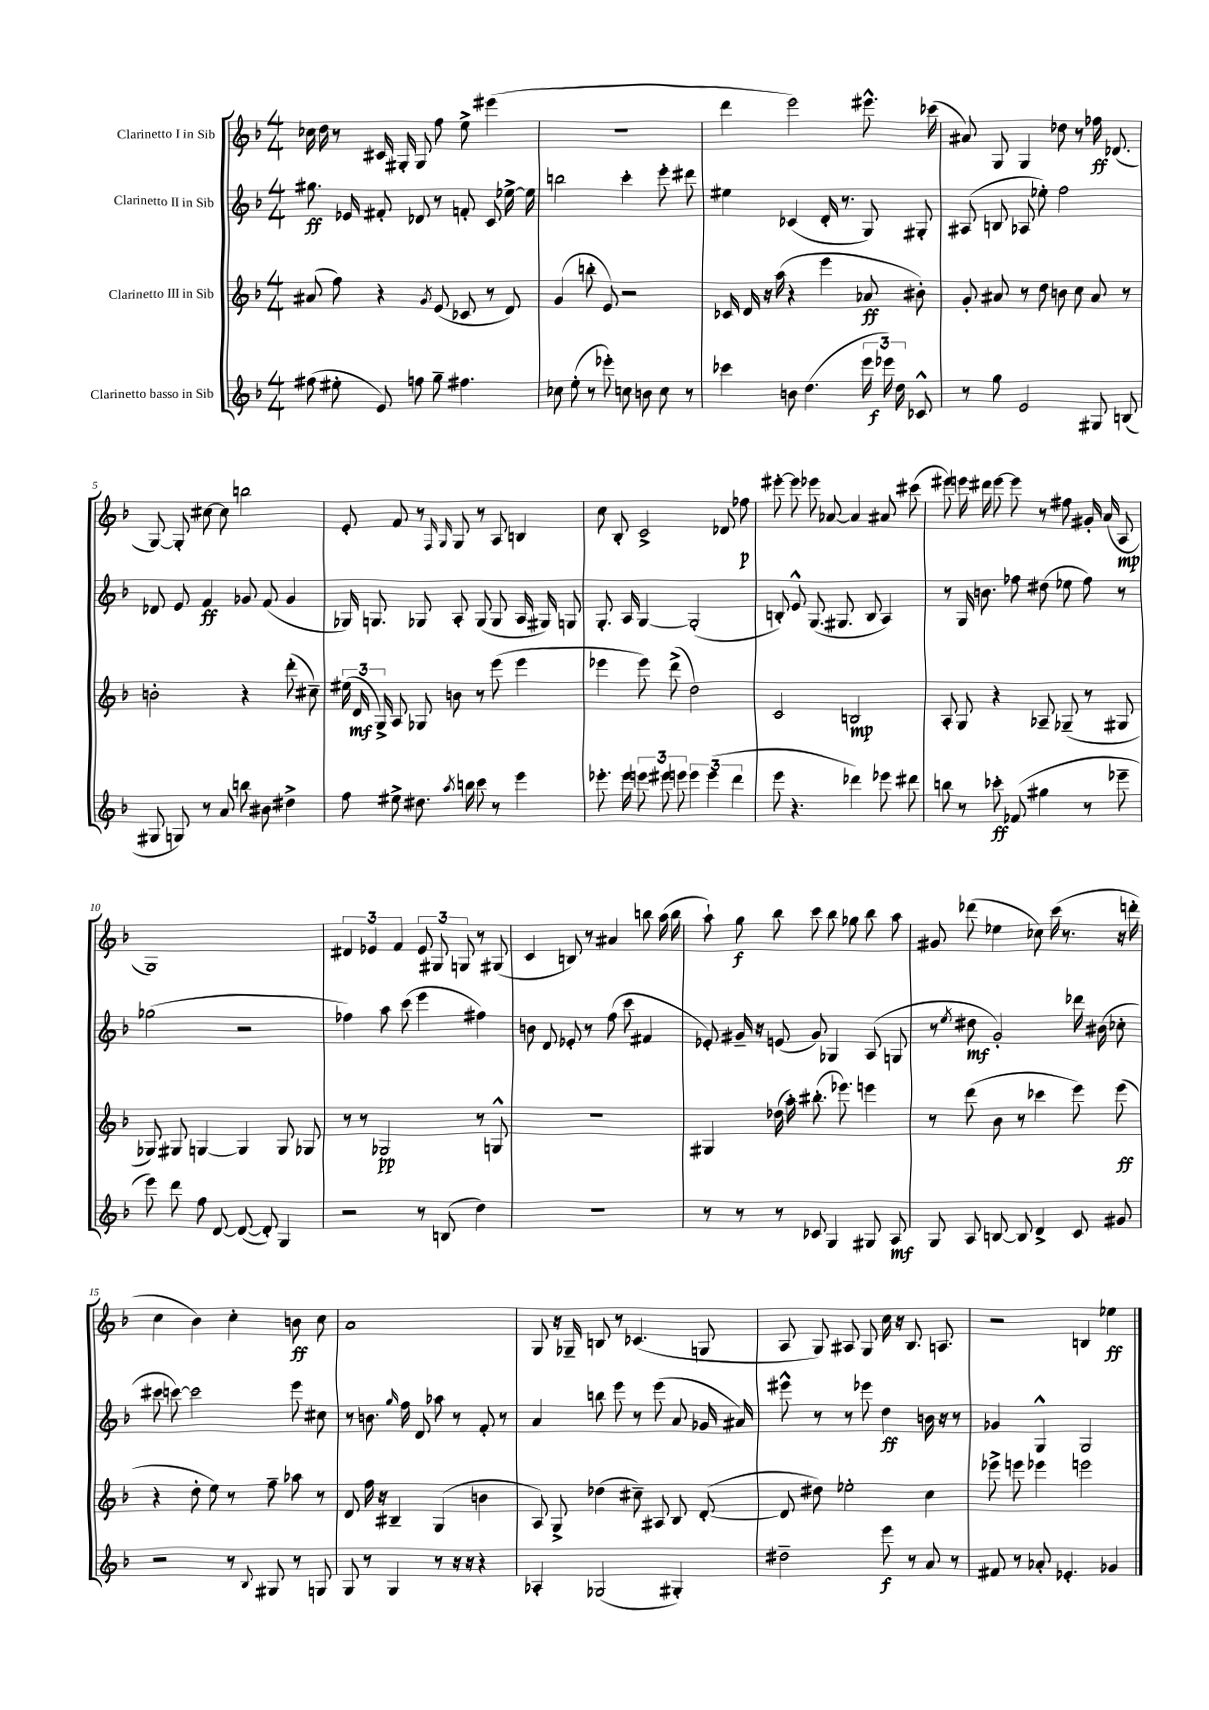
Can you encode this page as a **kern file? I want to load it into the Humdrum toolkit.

**kern	**dynam	**kern	**dynam	**kern	**dynam	**kern	**dynam
*part4	*part4	*part3	*part3	*part2	*part2	*part1	*part1
*staff4	*staff4	*staff3	*staff3	*staff2	*staff2	*staff1	*staff1
*I"Clarinetto basso in Sib	*	*I"Clarinetto III in Sib	*	*I"Clarinetto II in Sib	*	*I"Clarinetto I in Sib	*
*clefG2	*	*clefG2	*	*clefG2	*	*clefG2	*
*k[b-]	*	*k[b-]	*	*k[b-]	*	*k[b-]	*
*M4/4	*	*M4/4	*	*M4/4	*	*M4/4	*
=1	=1	=1	=1	=1	=1	=1	=1
(8ff#X\	.	(8a#X/	.	8.gg#X\	ff	16cc-X\	.
.	.	.	.	.	.	16dd\	.
8ee#X'\	.	8ff\)	.	.	.	8r	.
.	.	.	.	16e-X/	.	.	.
8e/)	.	4r	.	8f#X'/	.	16c#X/	.
.	.	.	.	.	.	16G#X'/	.
8ffn\	.	.	.	8d-X/	.	8G#/	.
.	.	8qg/	.	.	.	.	.
8gg~\	.	(8e/	.	8r	.	8ff\	.
4.ff#X\	.	8c-X/	.	8fn'/	.	8ee^\	.
.	.	8r	.	8c/	.	(4eee#X\	.
.	.	8d/)	.	[16ee-X^\	.	.	.
.	.	.	.	16ee-\]	.	.	.
=2	=2	=2	=2	=2	=2	=2	=2
8cc-X\	.	(4g/	.	2bbn\	.	1r	.
(8ee'\	.	.	.	.	.	.	.
8r	.	8bbn'\	.	.	.	.	.
8eee-X'\)	.	8e/)	.	.	.	.	.
8ccn\	.	2r	.	4ccc'\	.	.	.
8bn\	.	.	.	.	.	.	.
8cc\	.	.	.	8eee'\	.	.	.
8r	.	.	.	8ddd#X\	.	.	.
=3	=3	=3	=3	=3	=3	=3	=3
4ccc-X\	.	16c-X/	.	4ee#X\	.	4ddd\	.
.	.	16d/	.	.	.	.	.
.	.	16r	.	.	.	.	.
.	.	(16aa\	.	.	.	.	.
8bn\	.	4r	.	(4c-X/	.	2eee\)	.
(4.dd\	.	.	.	.	.	.	.
.	.	4eee\	.	16d'/	.	.	.
.	.	.	.	8.r	.	.	.
24eee\	.	8a-X/	ff	8G/)	.	8.eee#X^^\	.
24eee-X\)	f	.	.	.	.	.	.
24dd\	.	.	.	.	.	.	.
8c-X^^/	.	8b#X'\)	.	8G#X'/	.	.	.
.	.	.	.	.	.	(16ccc-X\	.
=4	=4	=4	=4	=4	=4	=4	=4
8r	.	8g'/	.	(8A#X/	.	8a#X/)	.
8gg\	.	8a#X/	.	8Bn/	.	8G/	.
2e/	.	8r	.	8A-X/	.	4G/	.
.	.	8dd\	.	8ee-X'\)	.	.	.
.	.	8bn\	.	2ff\	.	8dd-X\	.
.	.	8cc\	.	.	.	8r	.
8G#X/	.	8a#/	.	.	.	16ff-X\	ff
.	.	.	.	.	.	(8.d-X/	.
(8Bn/	.	8r	.	.	.	.	.
!!LO:LB:g=z
=5	=5	=5	=5	=5	=5	=5	=5
8G#X/	.	2bn'\	.	8d-X/	.	[8G/)	.
8Gn/)	.	.	.	8e/	.	8G'/]	.
8r	.	.	.	4f/	ff	[8cc#X\	.
8a/	.	.	.	.	.	8cc#\]	.
8bbn\	.	4r	.	8g-X/	.	2bbn\	.
8b#X\	.	.	.	(8f/	.	.	.
4dd#X^\	.	(8ddd'\	.	4g-/	.	.	.
.	.	8cc#X~\)	.	.	.	.	.
=6	=6	=6	=6	=6	=6	=6	=6
8ff\	.	(24ee#X\	.	16G-X/)	.	8e'/	.
.	.	24d/	mf	.	.	.	.
.	.	.	.	8.Gn/	.	.	.
.	.	24G^/)	.	.	.	.	.
8ee#X^\	.	8A/	.	.	.	8f/	.
8.dd#X\	.	8G-X/	.	8G-X/	.	8r	.
.	.	.	.	.	.	16qqF/	.
.	.	.	.	.	.	16qqG/	.
.	.	8bn\	.	8A'/	.	8G/	.
8qaa/	.	.	.	.	.	.	.
16bbn\	.	.	.	.	.	.	.
8ccc\	.	8r	.	(8G-/	.	8r	.
8r	.	(8eee\	.	8G-/	.	8A/	.
4eee\	.	4eee\	.	16A/	.	4Bn/	.
.	.	.	.	16G#X/)	.	.	.
.	.	.	.	8Gn/	.	.	.
=7	=7	=7	=7	=7	=7	=7	=7
8.eee-X'\	.	4eee-X\	.	8.G'/	.	8cc\	.
.	.	.	.	.	.	8B-'/	.
16eee-\	.	.	.	16A/	.	.	.
12eeen\	.	8eee-\)	.	[4G/	.	2c^/	.
12eee#X\	.	.	.	.	.	.	.
.	.	(8ddd^\	.	.	.	.	.
12eeen\	.	.	.	.	.	.	.
6eee\	.	2dd\)	.	(2G'/]	.	.	.
(6eee\	.	.	.	.	.	.	.
.	.	.	.	.	.	8d-X/	.
6ddd\	.	.	.	.	.	.	.
.	.	.	.	.	.	8ff-X\	p
=8	=8	=8	=8	=8	=8	=8	=8
8eee\	.	2c/	.	8Bn'/)	.	[8eee#X'\	.
4.r	.	.	.	8e^^/	.	8eee#\]	.
.	.	.	.	(8.G/	.	8eee-X\	.
.	.	.	.	.	.	[8a-X/	.
.	.	.	.	8.G#X/	.	.	.
4ddd-X\)	.	2Bn/	mp	.	.	4a-/]	.
.	.	.	.	8B/	.	.	.
8eee-X\	.	.	.	4A/)	.	8a#X/	.
8ddd#X\	.	.	.	.	.	(8ccc#X\	.
=9	=9	=9	=9	=9	=9	=9	=9
8bbn\	.	8A'/	.	8r	.	8eee#X\)	.
8r	.	8G/	.	16G/	.	16eeen\	.
.	.	.	.	8.bn\	.	16ddd#X\	.
8ccc-X'\	ff	4r	.	.	.	[8eee\	.
(8f-X/	.	.	.	8ff-X\	.	8eee\]	.
4gg#X\	.	8A-X~/	.	(8dd#X\	.	8r	.
.	.	(8G-X~/	.	8ee-X\	.	8ff#X\	.
8r	.	8r	.	8ff-\)	.	16g#X'/	.
.	.	.	.	.	.	(16a/	.
8eee-X~\	.	8G#X/	.	8r	.	8A/	mp
!!LO:LB:g=z
=10	=10	=10	=10	=10	=10	=10	=10
8eee\)	.	8G-X/)	.	(2gg-X\	.	1G)	.
8ddd\	.	8G#X/	.	.	.	.	.
8ff\	.	[4Gn/	.	.	.	.	.
[8d/	.	.	.	.	.	.	.
(8d/_	.	4G/]	.	2r	.	.	.
8d'/])	.	.	.	.	.	.	.
4G/	.	8G/	.	.	.	.	.
.	.	8G-X/	.	.	.	.	.
=11	=11	=11	=11	=11	=11	=11	=11
2r	.	8r	.	4ff-X\)	.	6d#X/	.
.	.	8r	.	.	.	.	.
.	.	.	.	.	.	6e-X/	.
.	.	2G-X/	pp	8aa\	.	.	.
.	.	.	.	.	.	6f/	.
.	.	.	.	(8ccc\	.	.	.
8r	.	.	.	4eee\	.	12e-/	.
.	.	.	.	.	.	12G#X/	.
(8Bn/	.	.	.	.	.	.	.
.	.	.	.	.	.	12Gn/	.
4dd\)	.	8r	.	4ff#X\)	.	8r	.
.	.	8Gn^^/	.	.	.	(8G#X/	.
=12	=12	=12	=12	=12	=12	=12	=12
1r	.	1r	.	8bn\	.	4c/	.
.	.	.	.	8d/	.	.	.
.	.	.	.	8e-X'/	.	8Bn/)	.
.	.	.	.	8r	.	8r	.
.	.	.	.	(8ff\	.	4a#X/	.
.	.	.	.	8ccc\	.	.	.
.	.	.	.	4f#X/	.	8bbn\	.
.	.	.	.	.	.	(16aa\	.
.	.	.	.	.	.	16bb\	.
=13	=13	=13	=13	=13	=13	=13	=13
8r	.	4G#X/	.	8e-X'/)	.	8aa`\)	.
8r	.	.	.	16g#X~/	.	8gg\	f
.	.	.	.	16r	.	.	.
8r	.	(16dd-X\	.	(8en/	.	8bb-\	.
.	.	16aa'\)	.	.	.	.	.
8c-X/	.	(8.bb#X'\	.	8g#/)	.	8ccc\	.
4G/	.	.	.	4G-X/	.	8bb-\	.
.	.	8.eee-X\)	.	.	.	.	.
.	.	.	.	.	.	8gg-X\	.
8G#X/	.	4eeen\	.	(8A/	.	8bb-\	.
8A/	mf	.	.	8Gn/	.	8aa\	.
=14	=14	=14	=14	=14	=14	=14	=14
8G/	.	8r	.	8r	.	8g#X/	.
.	.	.	.	8qee/	.	.	.
8A/	.	(8ddd\	.	8dd#X\	mf	(8ddd-X\	.
[8Bn/	.	8b-\	.	2g'/)	.	4ee-X\	.
8B/]	.	8r	.	.	.	.	.
4d^/	.	4ccc-X\	.	.	.	8cc-X\)	.
.	.	.	.	.	.	(16ccc\	.
.	.	.	.	.	.	8.r	.
8c/	.	8eee\)	.	16ddd-X\	.	.	.
.	.	.	.	(16b#X\	.	.	.
8g#X/	.	(8eee\	ff	8cc-X'\	.	16r	.
.	.	.	.	.	.	16dddn'\	.
!!LO:LB:g=z
=15	=15	=15	=15	=15	=15	=15	=15
2r	.	4r	.	8ccc#X\	.	4cc\	.
.	.	.	.	[8cccn\)	.	.	.
.	.	8dd'\	.	2ccc\]	.	4b-\)	.
.	.	8ee\)	.	.	.	.	.
8r	.	8r	.	.	.	4cc'\	.
8qqB-/	.	.	.	.	.	.	.
8G#X/	.	8ff~\	.	.	.	.	.
8r	.	8aa-X\	.	8eee\	.	8bn\	ff
8Gn/	.	8r	.	8cc#X\	.	8cc\	.
=16	=16	=16	=16	=16	=16	=16	=16
8G/	.	8d/	.	8r	.	1a	.
8r	.	16ff\	.	8.bn\	.	.	.
.	.	16r	.	.	.	.	.
4G/	.	4B#X~/	.	.	.	.	.
.	.	.	.	16qqgg/	.	.	.
.	.	.	.	16ff\	.	.	.
.	.	.	.	8d/	.	.	.
8r	.	(4G/	.	8aa-X\	.	.	.
16r	.	.	.	8r	.	.	.
16r	.	.	.	.	.	.	.
4r	.	4bn\	.	8f'/	.	.	.
.	.	.	.	8r	.	.	.
=17	=17	=17	=17	=17	=17	=17	=17
4A-X'/	.	8A/)	.	4a/	.	8G/	.
.	.	8G^/	.	.	.	16r	.
.	.	.	.	.	.	16G-X~/	.
(2G-X/	.	(4dd-X\	.	8bbn\	.	8Bn/	.
.	.	.	.	8eee\	.	8r	.
.	.	8cc#X~\)	.	8r	.	(4.c-X/	.
.	.	8A#X/	.	(8eee\	.	.	.
4G#X'/)	.	8B-/	.	8a/	.	.	.
.	.	([8d'/	.	16g-X/	.	8Gn/	.
.	.	.	.	16a#X/)	.	.	.
=18	=18	=18	=18	=18	=18	=18	=18
2dd#X~\	.	8d/]	.	8eee#X^^\	.	8A/	.
.	.	8dd#X\)	.	8r	.	8G/)	.
.	.	2ee-X'\	.	8r	.	8A#X/	.
.	.	.	.	8eee-X\	.	8G/	.
8eee\	f	.	.	4dd\	ff	16cc\	.
.	.	.	.	.	.	16r	.
8r	.	.	.	.	.	8.B-/	.
8a/	.	4cc\	.	16bn\	.	.	.
.	.	.	.	16r	.	8.An/	.
8r	.	.	.	8r	.	.	.
=19	=19	=19	=19	=19	=19	=19	=19
8f#X/	.	8eee-X^\	.	4g-X/	.	2r	.
8r	.	8eeen\	.	.	.	.	.
8a-X'/	.	4eee-X\	.	4G^^/	.	.	.
4.e-X'/	.	.	.	.	.	.	.
.	.	2eeen\	.	2G/	.	4Bn/	.
4g-X/	.	.	.	.	.	4ee-X\	ff
==	==	==	==	==	==	==	==
*-	*-	*-	*-	*-	*-	*-	*-
